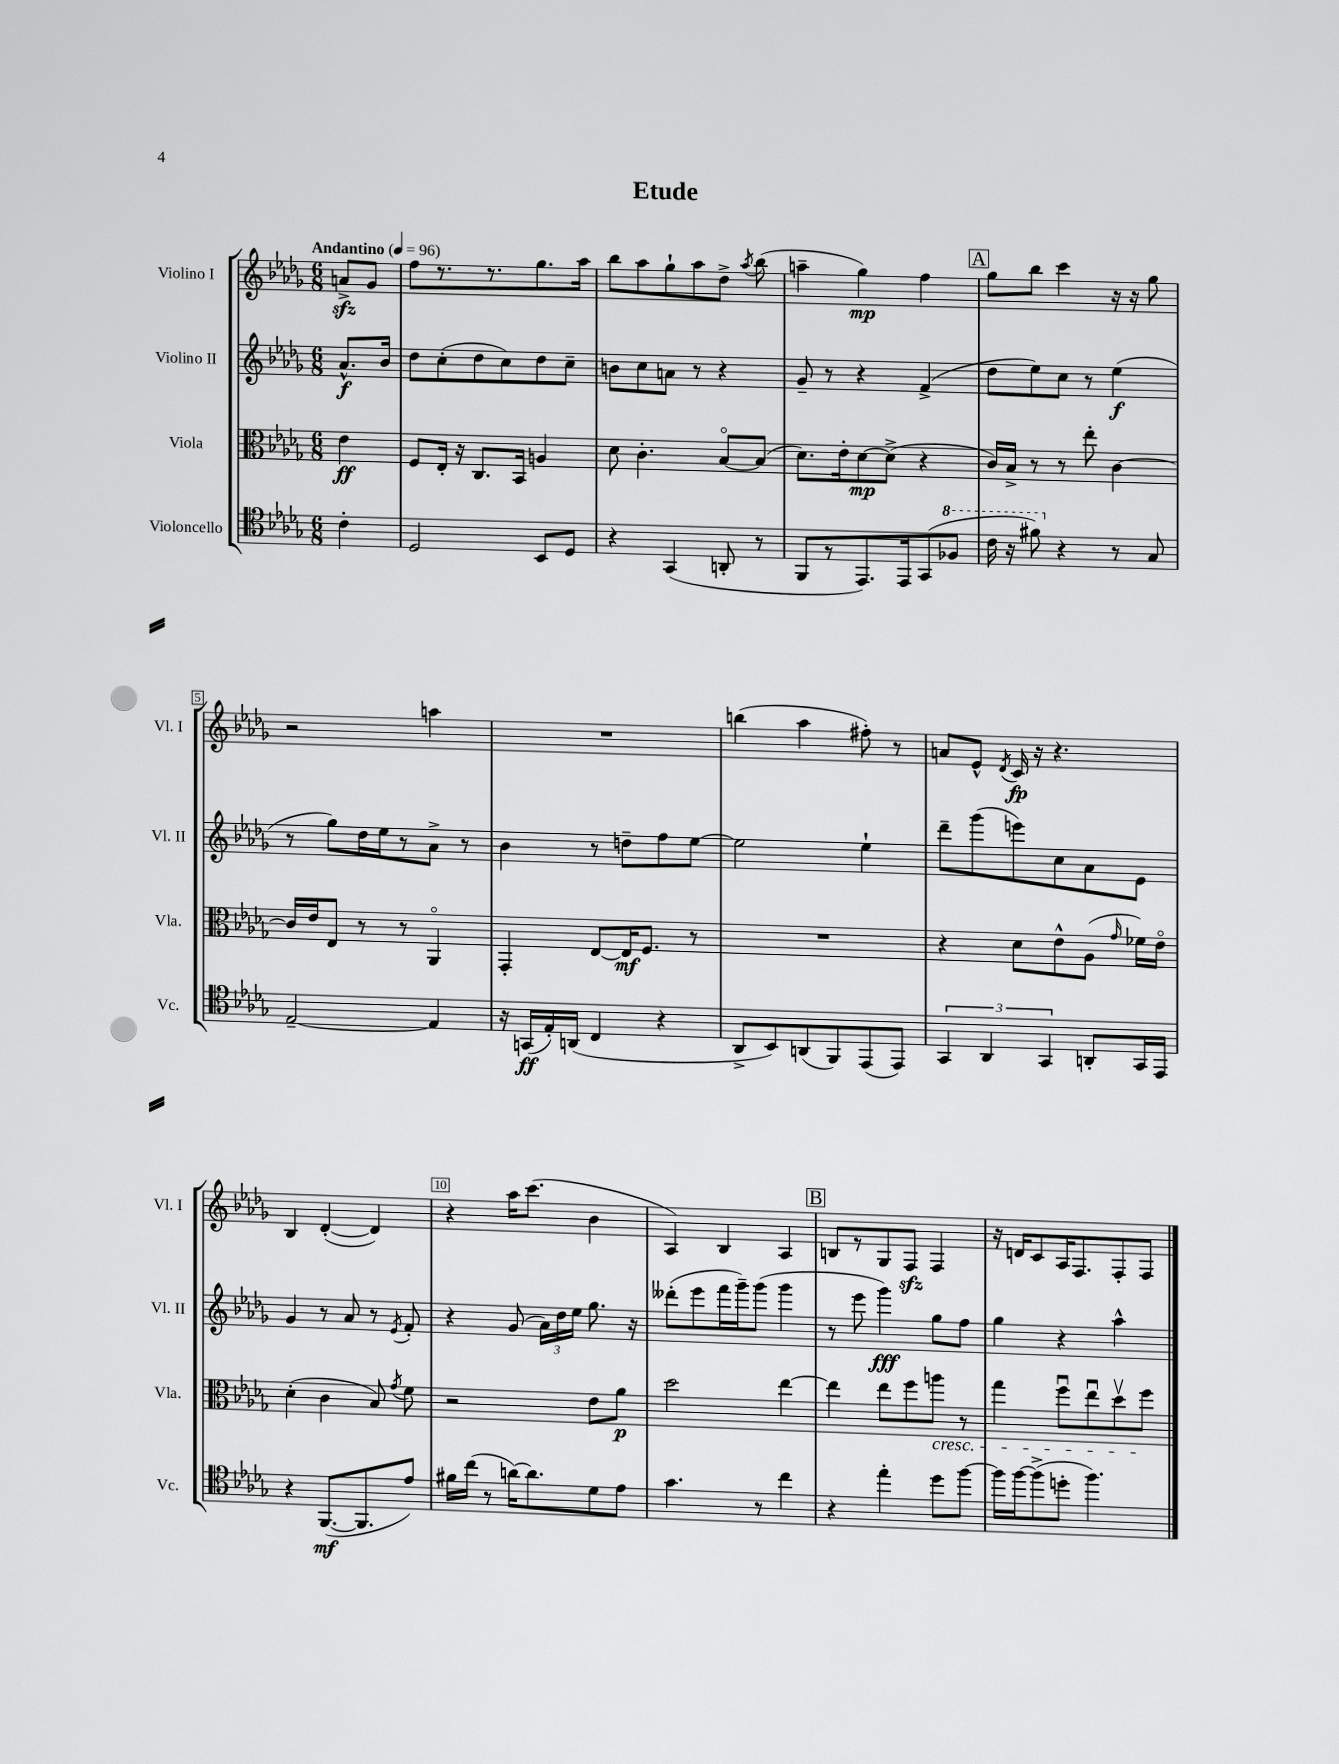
\header { title = "Etude" }
<<
\new StaffGroup <<
\new Staff = "s0" \with { instrumentName = "Violino I" shortInstrumentName = "Vl. I" } {
    \clef treble \key des \major \numericTimeSignature \time 6/8 \partial 4 \tempo "Andantino" 4 = 96
    \autoBeamOff a'8[->\sfz ges'8] |
    f''8[ r8. r8. ges''8. aes''16] |
    bes''8[ aes''8 ges''8-! aes''8 des''8]-> \acciaccatura { aes''8 } bes''8( |
    a''4-- ges''4\mp) f''4 |
    \mark \markup { \box "A" } ges''8[ bes''8] c'''4 r16 r16 ges''8 |
    r2 a''4 |
    R2. |
    b''4( aes''4 fis''8-.) r8 |
    a'8[ ees'8]-^ \acciaccatura { des'8 } c'16\fp r16 r4. |
    bes4 des'4~-.( des'4) |
    r4 aes''16[ c'''8.]( bes'4 |
    aes4) bes4 aes4 |
    \mark \markup { \box "B" } b8[ r8 ges8 f8]\sfz f4 |
    r16 d'16[ c'8 aes16 f8. f8-. f8] \bar "|." |
}
\new Staff = "s1" \with { instrumentName = "Violino II" shortInstrumentName = "Vl. II" } {
    \clef treble \key des \major \numericTimeSignature \time 6/8 \partial 4
    \autoBeamOff aes'8.[-^\f bes'16] |
    des''8[ c''8-.( des''8 c''8) des''8 c''8]-- |
    b'8[ c''8 a'8] r8 r4 |
    ges'8-- r8 r4 f'4->( |
    \mark \markup { \box "A" } des''8[ ees''8) c''8] r8 ees''4\f( |
    r8 ges''8[) des''16 ees''16 r8 aes'8]-> r8 |
    bes'4 r8 d''8[-- f''8 ees''8]~ |
    ees''2 ees''4-! |
    des'''8[-- ges'''8( e'''8) c''8 aes'8 ees'8] |
    ges'4 r8 aes'8 r8 \acciaccatura { ees'8 } f'8-. |
    r4 ges'8( \tuplet 3/2 { aes'16[) des''16 ees''16] } ges''8. r16 |
    deses'''8[-.( ees'''8 f'''16 ges'''16--) ges'''8]( ges'''4 |
    \mark \markup { \box "B" } r8 ees'''8 ges'''4\fff) ges''8[ f''8] |
    ges''4 r4 aes''4-^ \bar "|." |
}
\new Staff = "s2" \with { instrumentName = "Viola" shortInstrumentName = "Vla." } {
    \clef alto \key des \major \numericTimeSignature \time 6/8 \partial 4
    \autoBeamOff ees'4\ff |
    f8[ ees16]-. r16 c8.[ bes,16] a4 |
    des'8 c'4.-. bes8[~\flageolet bes8]( |
    des'8.[) ees'16-. des'8~\mp des'8]->( r4 |
    \mark \markup { \box "A" } c'16[) bes16]-> r8 r8 ees''8-. c'4~ |
    c'16[ ees'16 ees8] r8 r8 aes,4\flageolet |
    ges,4-. ees8[~ ees16\mf f8.] r8 |
    R2. |
    r4 des'8[ ees'8-^ aes8]( \grace { ges'16 } fes'16[) ees'16]\flageolet |
    des'4-.( c'4 bes8) \acciaccatura { ges'8 } f'8 |
    r2 ees'8[ aes'8]\p |
    des''2 ees''4~ |
    \mark \markup { \box "B" } ees''4 ees''8[ f''8 a''8]\cresc r8 |
    ges''4 f''8[\downbow ees''8\downbow des''8\upbow f''8]\! \bar "|." |
}
\new Staff = "s3" \with { instrumentName = "Violoncello" shortInstrumentName = "Vc." } {
    \clef tenor \key des \major \numericTimeSignature \time 6/8 \partial 4
    \autoBeamOff c'4-. |
    des2 bes,8[ des8] |
    r4 ges,4( a,8-. r8 |
    f,8[ r8 ees,8.) ees,16 ges,8( \ottava #1 fes'8] |
    \mark \markup { \box "A" } c''16 r16 fis''8) \ottava #0 r4 r8 ges8 |
    ees2~-- ees4 |
    r16 g,16[\ff( ees16-.) a,16]( c4 r4 |
    aes,8[-> bes,8) a,8( f,8) ees,8( ees,8]) |
    \tuplet 3/2 { ges,4 aes,4 ges,4 } a,8[-. ges,16 ees,16] |
    r4 f,8.[~\mf( f,8. ees'8]) |
    fis'16[ c''16]( r8 a'16[~) a'8. des'8 ees'8] |
    ges'4. r8 c''4 |
    \mark \markup { \box "B" } r4 ees''4-. des''8[ f''8]~ |
    f''16[ f''16~ f''8->( d''8]-. f''4.) \bar "|." |
}
>>
>>
\layout { \context { \Score \override BarNumber.break-visibility = ##(#f #t #t) barNumberVisibility = #(every-nth-bar-number-visible 5) \override BarNumber.stencil = #(make-stencil-boxer 0.1 0.3 ly:text-interface::print) } }
